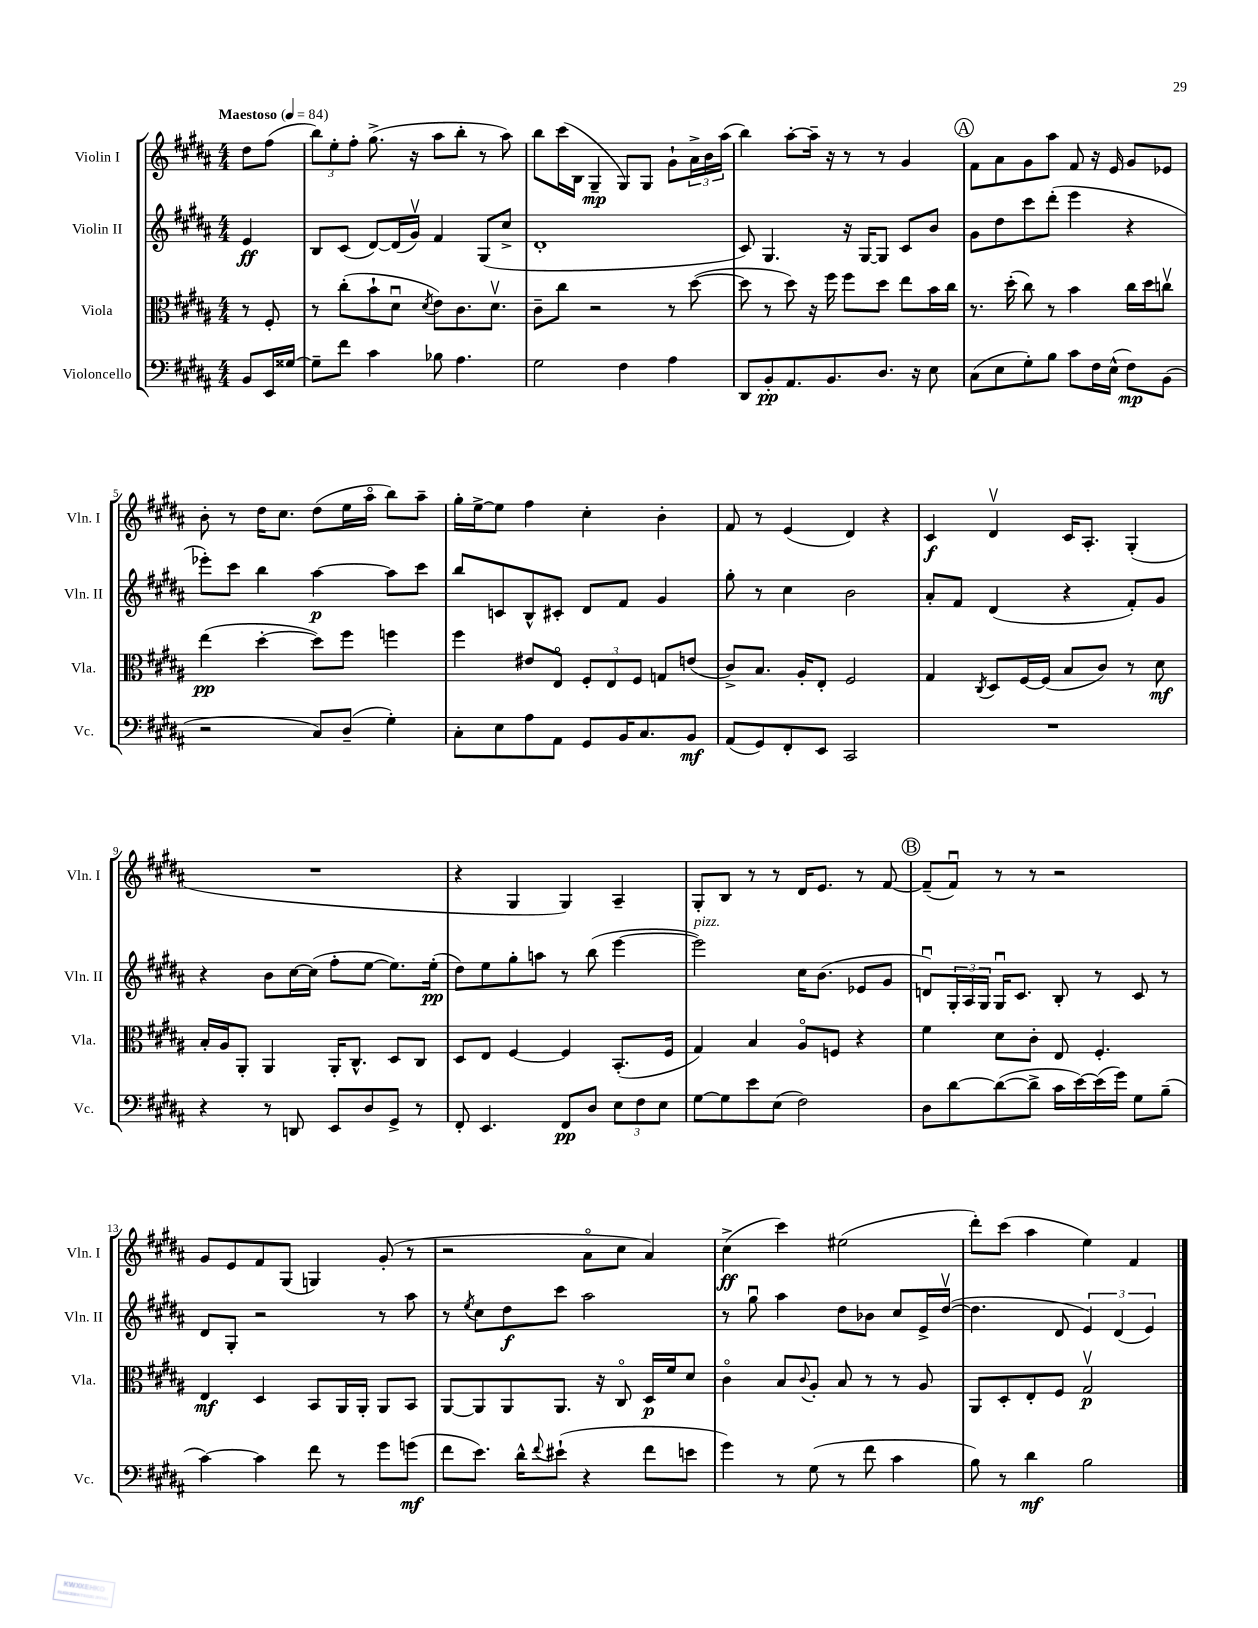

**kern	**kern	**kern	**kern
*staff4	*staff3	*staff2	*staff1
*clefF4	*clefC3	*clefG2	*clefG2
*k[f#c#g#d#a#]	*k[f#c#g#d#a#]	*k[f#c#g#d#a#]	*k[f#c#g#d#a#]
*M4/4	*M4/4	*M4/4	*M4/4
*MM84	*MM84	*MM84	*MM84
8BB/L	8r	4e/	8dd#\L
16EE/L	8F#'/	.	(8ff#\J
[16G##/JJ	.	.	.
=	=	=	=
8G##~\]L	8r	8B/L	12bb\L)
.	.	.	12ee'\
8f#\J	(8cc#'\L	(8c#/J	.
.	.	.	12ff#'\J
4c#\	8b`\	[8d#/L)	(8.gg#^\
.	8d#u\J	(16d#/]L	.
.	.	16g#v/JJ)	16r
.	8qd#/	.	.
8B-\	8e\L)	4f#/	8aa#\L
4.A#\	8.c#\	.	8bb'\J
.	.	(8G#/L	8r
.	8.d#v\J	.	.
.	.	8cc#^/J	8aa#\)
=	=	=	=
2G#\	8c#~\L	1d#'	8bb\L
.	8cc#\J	.	(16ccc#\L
.	.	.	16B\JJ
.	2r	.	4G#~/
4F#\	.	.	8G#/L)
.	.	.	8G#/J
4A#\	8r	.	8g#`\L
.	([8dd#\	.	24a#^\L
.	.	.	24b\
.	.	.	(24aa#\JJ
=	=	=	=
8DD#/L	8dd#\]	8c#/)	4bb\)
8BB'/	8r	4.G#/	.
8.AA#/	8dd#\)	.	[8aa#'\L
.	16r	.	16aa#~\]Jk
8.BB/	16ff#\	.	16r
.	8ff#\L	16r	8r
.	.	[16G#/LK	.
8.D#/J	8dd#\J	8G#/]J	8r
.	8ee\L	8c#/L	4g#/
16r	.	.	.
8E\	16b\L	8b/J	.
.	16cc#\JJ	.	.
=	=	=	=
(8C#\L	8.r	8g#\L	8f#\L
8E\	.	8dd#\	8a#\
.	(16dd#'\	.	.
8G#'\)	8cc#\)	8ccc#\	8g#\
8B\J	8r	(8ddd#'\J	8aa#\J
8c#\L	4b\	4eee\	8f#/
16F#\L	.	.	16r
(16E^^\JJ	.	.	16e/
8F#\L)	16cc#\LL	4r	8g#/L
.	16dd#\J	.	.
(8BB\J	8ccv\J	.	8e-/J
=	=	=	=
2r	(4ee\	8eee-'\L)	8b'\
.	.	8ccc#\J	8r
.	[4dd#'\	4bb\	16dd#\LK
.	.	.	8.cc#\J
8C#/L)	8dd#\]L)	[4aa#\	(8dd#\L
(8D#~/J	8ff#\J	.	16ee\L
.	.	.	16aa#o\JJ
4G#'\)	4ff\	8aa#\]L	8bb\L)
.	.	8ccc#\J	8aa#~\J
=	=	=	=
8C#'\L	4ff#\	8bb/L	16gg#'\LL
.	.	.	[16ee^\J
8E\	.	8c/	8ee\]J
8A#\	8e#/L	8B^^/	4ff#\
8AA#\J	8Eo/J	8c#'/J	.
8GG#/L	12F#'/L	8d#/L	4cc#'\
.	12E/	.	.
16BB/K	.	8f#/J	.
.	12F#/J	.	.
8.C#/	.	.	.
.	8G/L	4g#/	4b'\
8BB/J	(8e/J	.	.
=	=	=	=
(8AA#/L	8c#^/L)	8gg#'\	8f#/
8GG#/)	8.B/J	8r	8r
8FF#'/	.	4cc#\	(4e/
.	16A#'/LK	.	.
8EE/J	8E'/J	.	.
2CC#/	2F#/	2b\	4d#/)
.	.	.	4r
=	=	=	=
1r	4G#/	8a#'/L	4c#/
.	.	8f#/J	.
.	8qC#/	.	.
.	8D#/L	(4d#/	4d#v/
.	[16F#/L	.	.
.	(16F#/]JJ	.	.
.	8B/L	4r	16c#/LK
.	.	.	8.A#'/J
.	8c#/J)	.	.
.	8r	8f#'/L)	(4G#'/
.	8d#\	8g#/J	.
=	=	=	=
4r	16B'/LL	4r	1r
.	16A#/J	.	.
.	8AA#'/J	.	.
8r	4AA#/	8b\L	.
8DD/	.	[16cc#\L	.
.	.	(16cc#\]JJ	.
8EE/L	16AA#'/LK	8ff#'\L	.
.	8.C#^^/J	.	.
8D#/	.	[8ee\J	.
8GG#^/J	8D#/L	8.ee\]L)	.
8r	8C#/J	.	.
.	.	(16ee'\Jk	.
=	=	=	=
8FF#'/	8D#/L	8dd#\L)	4r
4.EE/	8E/J	8ee\	.
.	[4F#/	8gg#'\	4G#/
.	.	8aa\J	.
8FF#/L	4F#/]	8r	4G#/)
8D#/J	.	(8bb\	.
12E\L	(8.BB'/L	[4eee\	4A#~/
12F#\	.	.	.
12E\J	.	.	.
.	16F#/Jk	.	.
=	=	=	=
[8G#\L	4G#/)	2eee\])	8G#'/L
8G#\]	.	.	8B/J
8e\	4B/	.	8r
(8E\J	.	.	8r
2F#\)	8A#o/L	16cc#\LK	16d#/LK
.	.	(8.b\J	8.e/J
.	8F/J	.	.
.	4r	8e-/L	8r
.	.	8g#/J	[8f#/
=	=	=	=
8D#\L	4f#\	8du/L)	(8f#~/]L
[8d#\	.	24G#'/L	8f#u/J)
.	.	24A#/	.
.	.	24G#/JJ	.
(8d#\_	8d#\L	16G#u/LK	8r
.	.	8.c#/J	.
8d#^\]J	8c#'\J	.	8r
16c#\LL	8E/	8B'/	2r
[16e\)	.	.	.
(16e\]	4.F#'/	8r	.
16g#\JJ)	.	.	.
8G#\L	.	8c#/	.
(8B~\J	.	8r	.
=	=	=	=
[4c#\)	4E/	8d#/L	8g#/L
.	.	8G#'/J	8e/
4c#\]	4D#/	2r	8f#/
.	.	.	(8G#/J
8f#\	8BB/L	.	4G/)
8r	16AA#/L	.	.
.	16AA#'/JJ	.	.
8g#\L	8AA#/L	8r	(8g#'/
(8g\J	8BB/J	8aa#\	8r
=	=	=	=
8f#\L	[8AA#/L	8r	2r
.	.	8qee/	.
8.e\J)	8AA#/]	8cc#\L	.
.	8AA#/	8dd#\	.
16d#^^\LK	.	.	.
8qqf#/	.	.	.
(8e#`\J	8.AA#/J	8ccc#\J	.
4r	.	2aa#\	8a#o\L
.	16r	.	.
.	8C#o/	.	8cc#\J
8f#\L	16D#/LL	.	4a#/)
.	16f#/J	.	.
8e\J	8d#/J	.	.
=	=	=	=
4g#\)	4c#o\	8r	(4cc#^\
.	.	8gg#u\	.
8r	8B/L	4aa#\	4ccc#\)
.	8qqc#/	.	.
(8G#\	8A#'/J	.	.
8r	8B/	8dd#\L	(2ee#\
8f#\	8r	8b-\J	.
4c#\	8r	8cc#/L	.
.	8A#/	16e^/L	.
.	.	([16dd#v/JJ	.
=	=	=	=
8B\)	8AA#/L	4.dd#\]	8ddd#'\L)
8r	8D#'/	.	(8ccc#\J
4d#\	8E'/	.	4aa#\
.	8F#/J	8d#/	.
2B\	2G#v/	6e/)	4ee\)
.	.	(6d#/	.
.	.	.	4f#/
.	.	6e/)	.
==	==	==	==
*-	*-	*-	*-
